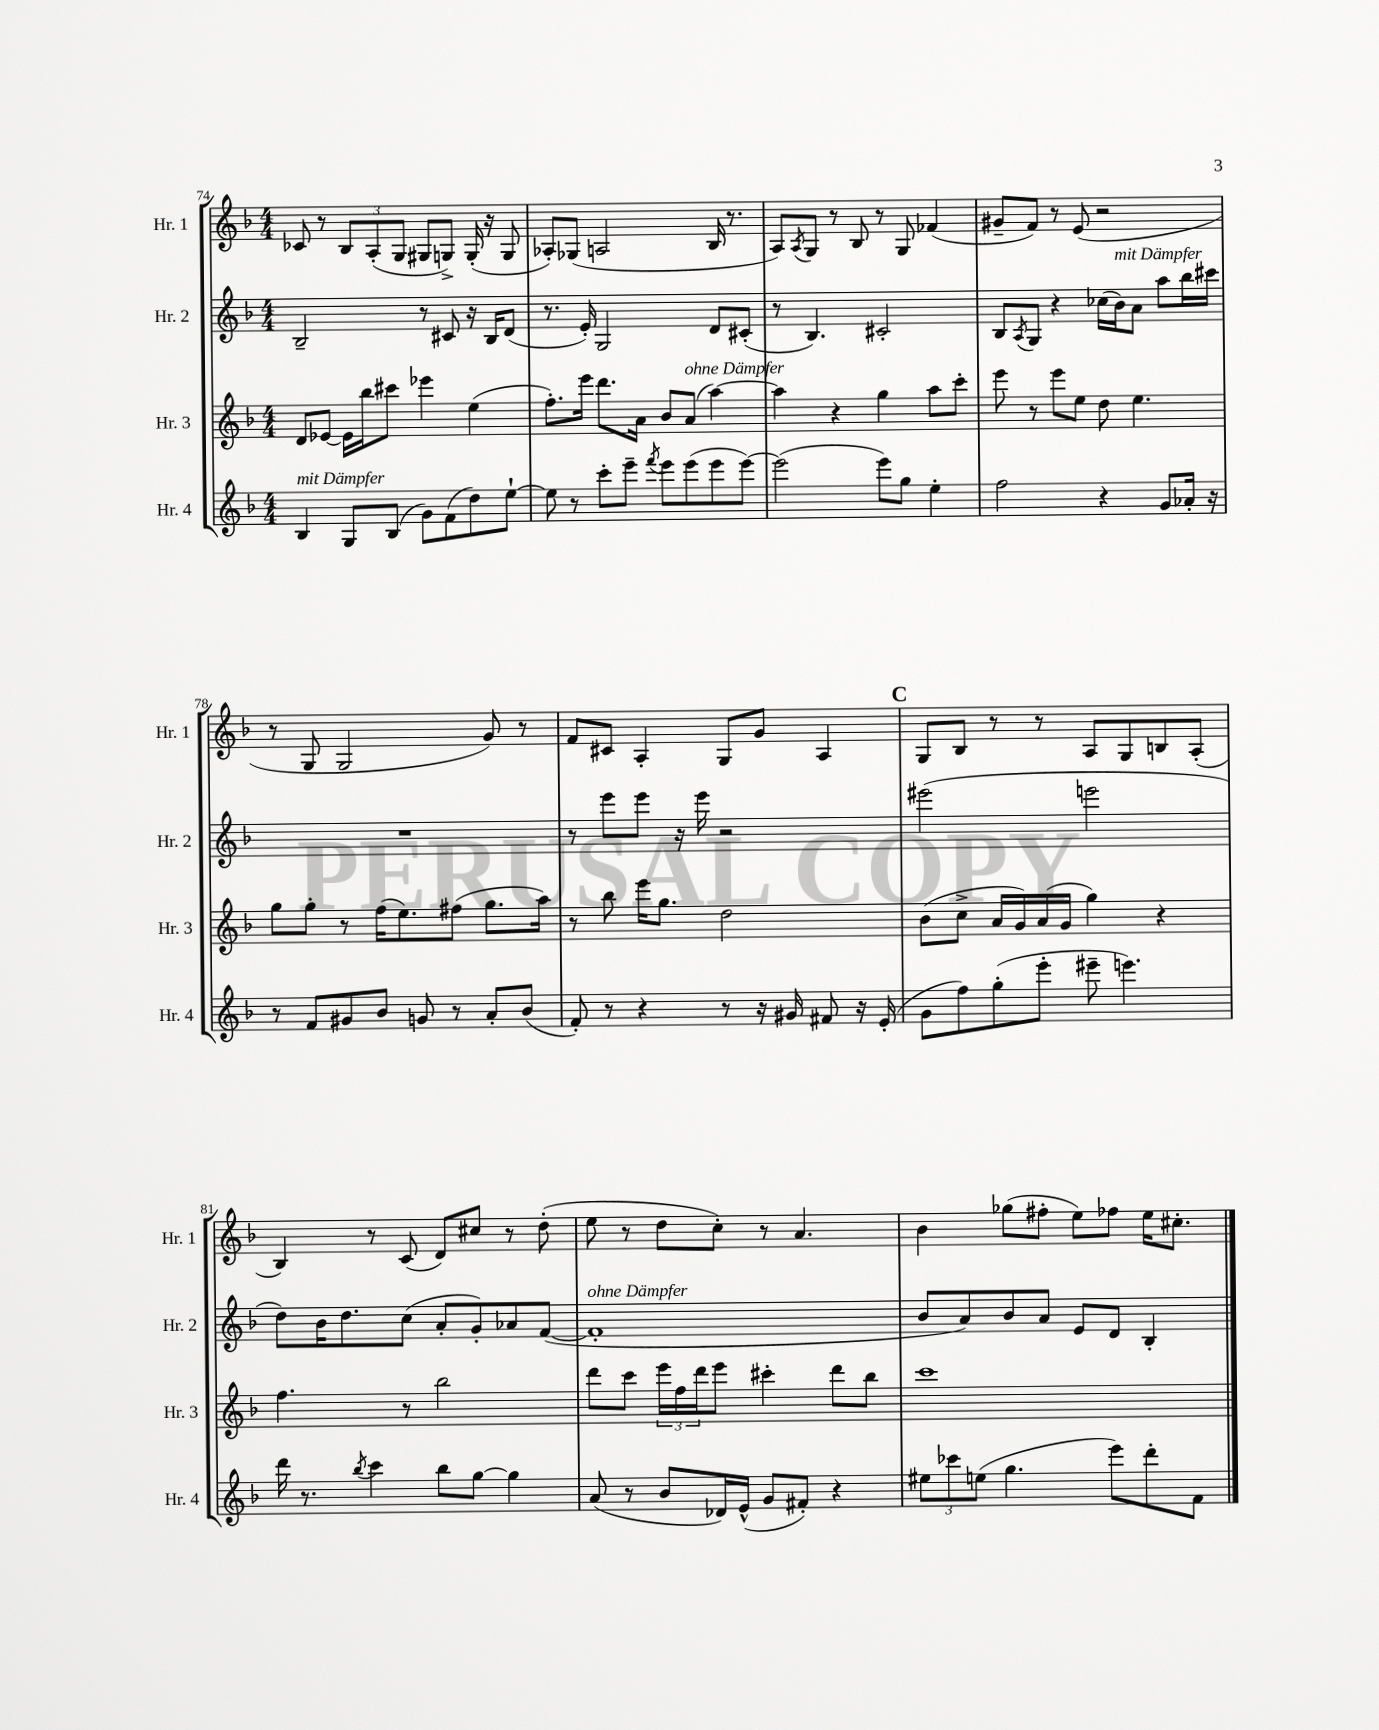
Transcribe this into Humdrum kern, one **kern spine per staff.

**kern	**kern	**kern	**kern
*staff4	*staff3	*staff2	*staff1
*clefG2	*clefG2	*clefG2	*clefG2
*k[b-]	*k[b-]	*k[b-]	*k[b-]
*M4/4	*M4/4	*M4/4	*M4/4
4B-/	8d/L	2B-~/	8c-/
.	[8e-/J	.	8r
8G/L	16e-\]LL	.	12B-/L
.	16bb-\J	.	.
.	.	.	(12A'/
(8B-/J	8ccc#\J	.	.
.	.	.	12G/J
8g\L)	4eee-\	8r	8G#/L
(8f\	.	8c#/	8G^/J)
8dd\)	(4ee\	16r	(16G'/
.	.	16B-/LK	16r
[8ee`\J	.	(8d/J	8G/
=	=	=	=
8ee\]	8.ff'\L)	8.r	8A-'/L)
8r	.	.	(8G-/J
.	16eee\Jk	16e'/)	.
8ccc'\L	8.ddd\L	2G/	2A/
8eee~\J	.	.	.
.	16a\Jk	.	.
8qfff/	.	.	.
8eee\L	8b-/L	.	.
(8eee\	(8a/J	.	.
8eee\	[4aa\)	8d/L	16B-/
.	.	.	8.r
[8eee\J)	.	(8c#'/J	.
=	=	=	=
(2eee\]	4aa\]	8r	8A/L)
.	.	.	8qA/
.	.	4.B-/)	8G/J
.	4r	.	8r
.	.	.	8B-/
8eee\L)	4gg\	2c#'/	8r
8gg\J	.	.	8G/
4ee'\	8aa\L	.	(4f-/
.	8ccc'\J	.	.
=	=	=	=
2ff\	8eee\	8B-/L	8g#~/L
.	.	8qA/	.
.	8r	8G/J	8f/J)
.	8eee\L	4r	8r
.	8ee\J	.	(8e/
4r	8dd\	(16cc-\LL	2r
.	.	16b-\J)	.
.	4.ee\	8a\J	.
8g/L	.	8aa\L	.
16a-'/Jk	.	16bb-\L	.
16r	.	16ccc#\JJ	.
=	=	=	=
8r	8gg\L	1r	8r
8f/L	8gg'\J	.	8G/
8g#/	8r	.	2G/
8b-/J	(16ff\LK	.	.
.	8.ee\)	.	.
8g/	.	.	.
8r	(8ff#\J	.	.
8a'/L	8.gg\L	.	8g/)
(8b-/J	.	.	8r
.	16aa\Jk)	.	.
=	=	=	=
8f'/)	8r	8r	8f/L
8r	8bb-\	8eee\L	8c#/J
4r	16eee\LK	8eee\J	4A'/
.	8.gg\J	.	.
.	.	16r	.
.	.	16eee\	.
8r	2dd\	2r	8G/L
16r	.	.	8g/J
16g#/	.	.	.
8f#/	.	.	4A/
16r	.	.	.
(16e'/	.	.	.
=	=	=	=
8g\L	(8b-\L	(2eee#\	8G/L
8ff\)	8cc^\J	.	8B-/J
(8gg'\	16a/LL	.	8r
.	16g/)	.	.
8eee'\J	(16a/	.	8r
.	16g/JJ	.	.
8eee#~\	4gg\)	2eee\	8A/L
4.eee\)	.	.	8G/
.	4r	.	8B/
.	.	.	(8A'/J
=	=	=	=
16ddd\	4.ff\	8dd\L)	4B-/)
8.r	.	.	.
.	.	16b-\K	.
.	.	8.dd\	.
8qbb-/	.	.	.
4ccc\	.	.	8r
.	8r	(8cc\J	(8c/
8bb-\L	2bb-\	8a'/L	8d/L)
[8gg\J	.	8g'/)	8cc#/J
4gg\]	.	8a-/	8r
.	.	([8f/J	(8dd'\
=	=	=	=
(8a/	8ddd\L	1f']	8ee\
8r	8ccc\J	.	8r
8b-/L	24eee\LL	.	8dd\L
.	24ff\	.	.
.	24ddd\J	.	.
16d-/L)	8eee\J	.	8cc'\J)
(16e^^/JJ	.	.	.
8g/L	4ccc#'\	.	8r
8f#'/J)	.	.	4.a/
4r	8ddd\L	.	.
.	8bb-\J	.	.
=	=	=	=
12ee#\L	1ccc	8b-/L	4b-\
12ccc-\	.	.	.
.	.	8a/)	.
(12ee\J	.	.	.
4.gg\	.	8b-/	(8gg-\L
.	.	8a/J	8ff#'\J
.	.	8e/L	8ee\L)
8eee\L)	.	8d/J	8ff-\J
8ddd'\	.	4B-'/	16ee\LK
.	.	.	8.cc#'\J
8f\J	.	.	.
==	==	==	==
*-	*-	*-	*-
